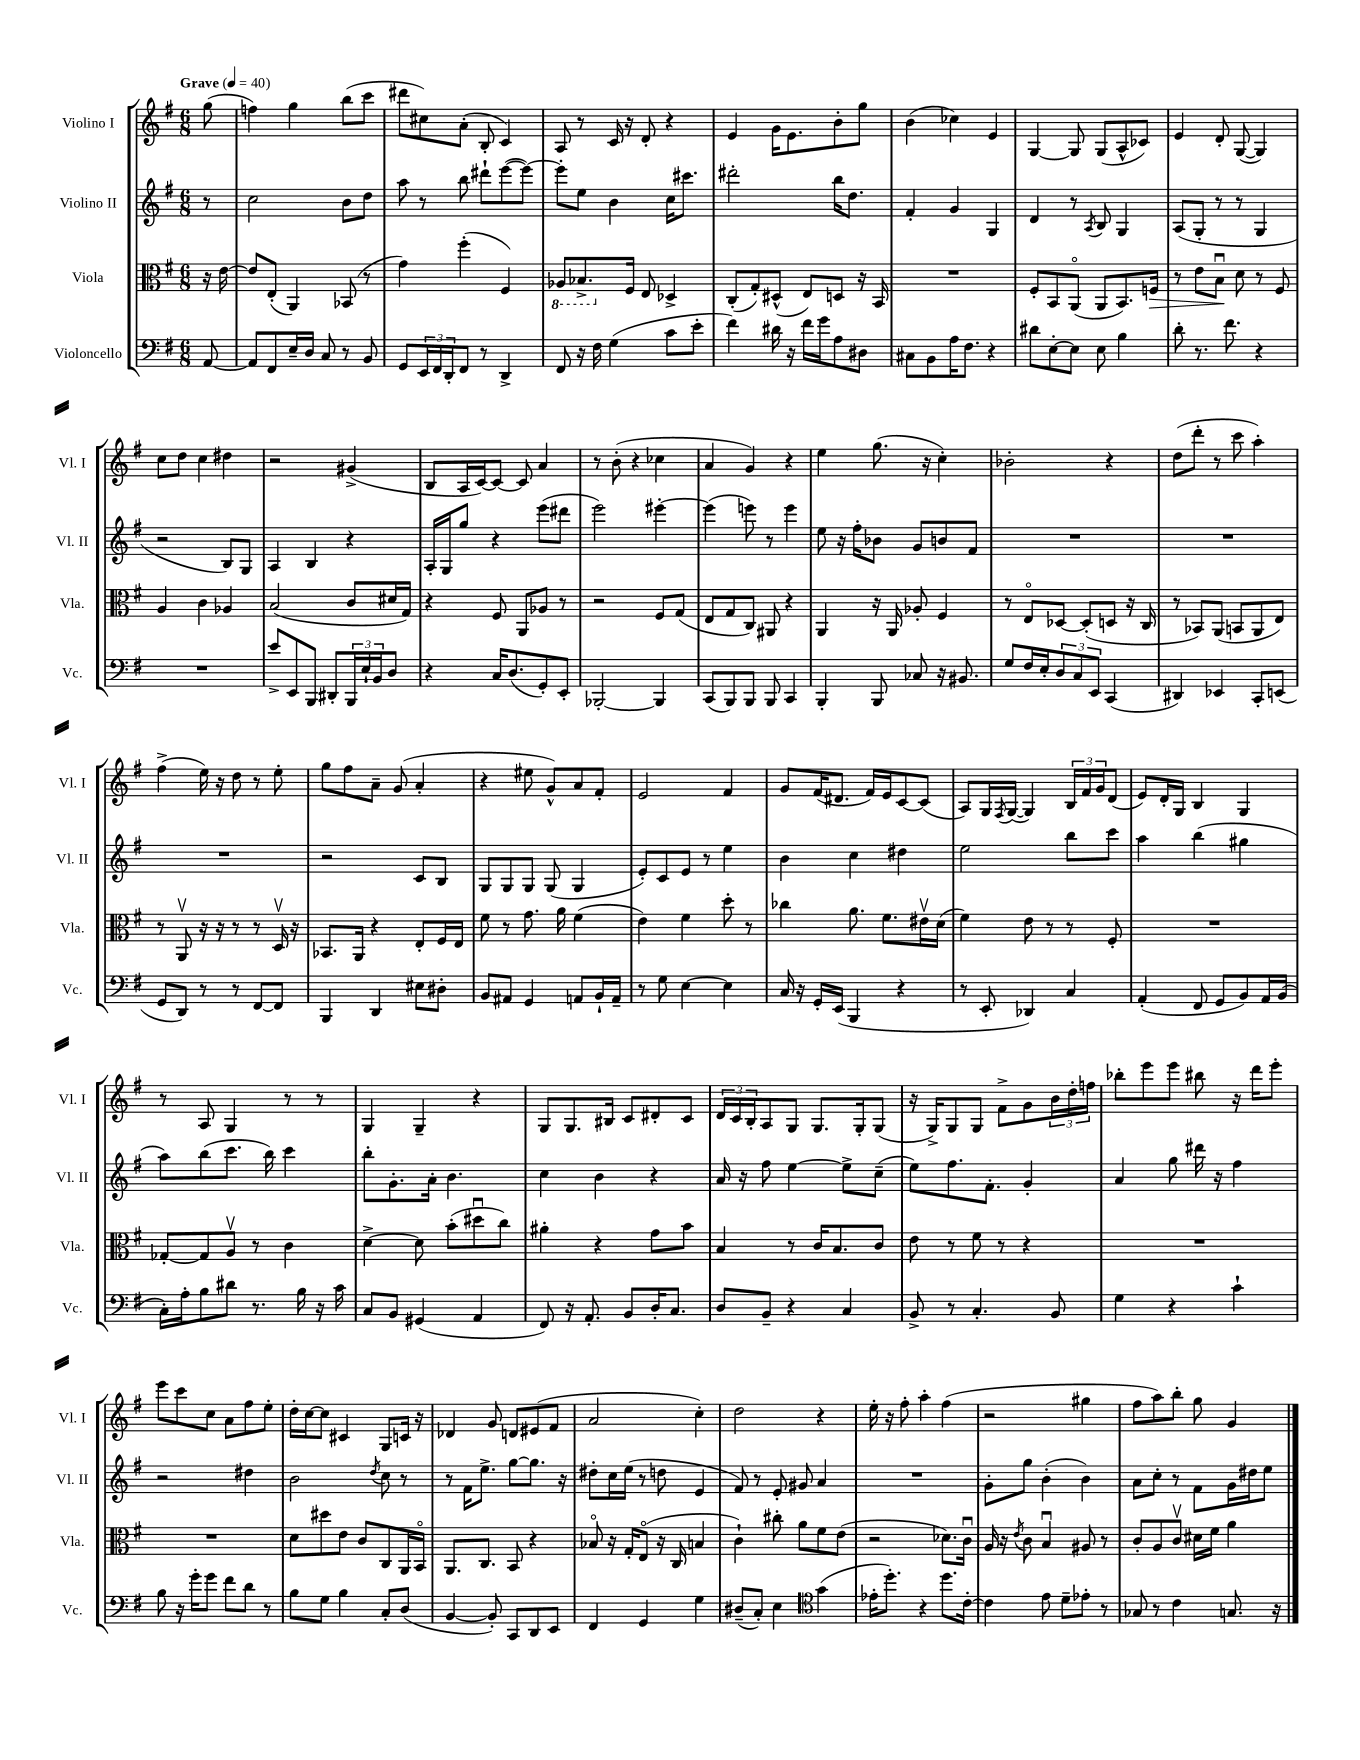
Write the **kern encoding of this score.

**kern	**kern	**dynam	**kern	**kern
*part4	*part3	*part3	*part2	*part1
*staff4	*staff3	*staff3	*staff2	*staff1
*I"Violoncello	*I"Viola	*	*I"Violino II	*I"Violino I
*I'Vc.	*I'Vla.	*	*I'Vl. II	*I'Vl. I
*clefF4	*clefC3	*	*clefG2	*clefG2
*k[f#]	*k[f#]	*	*k[f#]	*k[f#]
*M6/8	*M6/8	*	*M6/8	*M6/8
*MM40	*MM40	*	*MM40	*MM40
=	=	=	=	=
!	!	!	!	!LO:TX:a:B:t=Grave
[8AA/	16r	.	8r	(8gg\
.	[16e\	.	.	.
=1	=1	=1	=1	=1
8AA/L]	8e/L]	.	2cc\	4ffn\)
8FF#/	(8E'/J	.	.	.
16E~/L	4AA/)	.	.	4gg\
16D/JJ	.	.	.	.
8C/	.	.	.	.
8r	(8BB-X/	.	8b\L	(8bb\L
8BB/	8r	.	8dd\J	8ccc\J
=2	=2	=2	=2	=2
8GG/L	4g\)	.	8aa\	8ddd#X\L
24EE/L	.	.	8r	8cc#X\)
24FF#/	.	.	.	.
24DD'/J	.	.	.	.
8FF#/J	(4ff#'\	.	8bb\	(8a'\J
8r	.	.	8ddd#X`\L	8B'/
4DD^/	4F#/)	.	([8eee\	4c/)
.	.	.	8eee\J_)	.
=3	=3	=3	=3	=3
*	*8ba	*	*	*
8FF#/	8AA-X/L	.	8eee'\L]	8A/
16r	8.BB-X^/	.	8ee\J	8r
16F#\	.	.	.	.
(4G\	.	.	4b\	16c/
*	*X8ba	*	*	*
.	16F#/Jk	.	.	16r
.	8E/	.	.	8d'/
8c\L	4D-X^/	.	16cc\KL	4r
.	.	.	8.ccc#X\J	.
8e'\J	.	.	.	.
=4	=4	=4	=4	=4
4f#\)	(8C'/L	.	2ddd#X'\	4e/
.	8G'/)	.	.	.
16d#X\	(8D#X^^/J	.	.	16g\KL
16r	.	.	.	8.e\
16f#\LL	8E/L)	.	.	.
16g\J	.	.	.	.
8A\	8Dn/J	.	16bb\KL	8b'\
.	.	.	8.dd\J	.
8D#X\J	16r	.	.	8gg\J
.	16BB/	.	.	.
=5	=5	=5	=5	=5
8C#X\L	2.r	.	4f#'/	(4b\
8BB\	.	.	.	.
16A\K	.	.	4g/	4cc-X\)
8.F#\J	.	.	.	.
4r	.	.	4G/	4e/
=6	=6	=6	=6	=6
8d#X\L	8F#'/L	.	4d/	[4G/
[8E'\	8BB/	.	.	.
8E\J]	(8AA/J	.	8r	8G/]
.	.	.	8qA/	.
8E\	8AA/L	.	8B/	(8G/L
4B\	8.BB/)	.	4G/	8A^^/
.	.	.	.	8c-X/J)
!	!	!LO:HP:b	!	!
.	16Fn/Jk	>	.	.
=7	=7	=7	=7	=7
8d'\	8r	.	(8A/L	4e/
8.r	8e\L	.	8G'/J	.
.	8Bu\J	.	8r	8d'/
8.f#\	.	.	.	.
.	8d\	]	8r	([8G/
4r	8r	.	4G/	4G/])
.	8F#/	.	.	.
!!LO:LB:g=z
=8	=8	=8	=8	=8
2.r	4A/	.	2r	8cc\L
.	.	.	.	8dd\J
.	4c\	.	.	4cc\
.	4A-X/	.	8B/L)	4dd#X\
.	.	.	8G/J	.
=9	=9	=9	=9	=9
8e^/L	(2B/	.	4A/	2r
8EE/	.	.	.	.
8BBB/J	.	.	4B/	.
8DD#X'/L	.	.	.	.
24BBB/L	8c/L	.	4r	(4g#X^/
24E`/	.	.	.	.
24BB/J	.	.	.	.
8D/J	16d#X/L	.	.	.
.	16G/JJ)	.	.	.
=10	=10	=10	=10	=10
4r	4r	.	16A'/LL	8B/L
.	.	.	16G/J	.
.	.	.	8gg/J	16A/L
.	.	.	.	[16c/J)
16C/KL	8F#/	.	4r	8c/J_
(8.D/	.	.	.	.
.	8AA/L	.	.	8c/]
8GG'/)	8A-X/J	.	(8eee\L	4a/
8EE'/J	8r	.	8ddd#X\J	.
=11	=11	=11	=11	=11
[2BBB-X'/	2r	.	2eee\)	8r
.	.	.	.	(8b'\
.	.	.	.	4r
4BBB-/]	8F#/L	.	[4eee#X'\	4cc-X\
.	(8G/J	.	.	.
=12	=12	=12	=12	=12
(8CC/L	8E/L	.	(4eee#\]	4a/
8BBB/)	8G/	.	.	.
8BBB/J	8C/J)	.	8eeen\)	4g/)
8BBB/	8AA#X/	.	8r	.
4CC/	4r	.	4eee\	4r
=13	=13	=13	=13	=13
4BBB'/	4AA/	.	8ee\	4ee\
.	.	.	16r	.
.	.	.	16ff#'\KL	.
8BBB/	16r	.	8b-X\J	(8.gg\
.	16AA/	.	.	.
8C-X/	8A-X'/	.	8g/L	.
.	.	.	.	16r
16r	4F#/	.	8bn/	4cc'\)
8.BB#X/	.	.	.	.
.	.	.	8f#/J	.
=14	=14	=14	=14	=14
8G/L	8r	.	2.r	2b-X'\
16F#/L	8E/L	.	.	.
16E'/J	.	.	.	.
12D/	[8D-X/J	.	.	.
12C/	.	.	.	.
.	(8D-'/L]	.	.	.
12EE/J	.	.	.	.
(4CC/	8Dn/J	.	.	4r
.	16r	.	.	.
.	16C/	.	.	.
=15	=15	=15	=15	=15
4DD#X/)	8r	.	2.r	(8dd\L
.	8BB-X/L)	.	.	8ddd'\J
4EE-X/	(8AA/J	.	.	8r
.	8BBn/L	.	.	8ccc\
8CC'/L	8AA/	.	.	4aa'\)
(8EEn/J	8E/J)	.	.	.
!!LO:LB:g=z
=16	=16	=16	=16	=16
8GG/L	8r	.	2.r	(4ff#^\
8DD/J)	8AAv/	.	.	.
8r	16r	.	.	16ee\)
.	16r	.	.	16r
8r	8r	.	.	8dd\
[8FF#/L	8r	.	.	8r
8FF#/J]	16Dv/	.	.	8ee'\
.	16r	.	.	.
=17	=17	=17	=17	=17
4BBB/	8.BB-X/L	.	2r	8gg\L
.	.	.	.	8ff#\
.	16AA/Jk	.	.	.
4DD/	4r	.	.	8a~\J
.	.	.	.	(8g/
8E#X\L	8E'/L	.	8c/L	4a'/
8D#X'\J	16F#/L	.	8B/J	.
.	16E/JJ	.	.	.
=18	=18	=18	=18	=18
8BB/L	8f#\	.	8G/L	4r
8AA#X/J	8r	.	8G/	.
4GG/	8.g\	.	8G/J	8ee#X\
.	.	.	(8G/	8g^^/L)
.	16a\	.	.	.
8AAn/L	(4f#\	.	4G/	8a/
16BB`/L	.	.	.	8f#'/J
16AA~/JJ	.	.	.	.
=19	=19	=19	=19	=19
8r	4e\)	.	8e'/L)	2e/
8G\	.	.	8c/	.
[4E\	4f#\	.	8e/J	.
.	.	.	8r	.
4E\]	8dd'\	.	4ee\	4f#/
.	8r	.	.	.
=20	=20	=20	=20	=20
16C/	4cc-X\	.	4b\	8g/L
16r	.	.	.	.
16GG'/LL	.	.	.	(16f#/K
(16EE/JJ	.	.	.	8.d#X/J
4BBB/	8.a\	.	4cc\	.
.	.	.	.	16f#/LL)
.	8.f#\L	.	.	16e/J
4r	.	.	4dd#X\	[8c/
.	16e#Xv\L	.	.	(8c/J]
.	(16d\JJ	.	.	.
=21	=21	=21	=21	=21
8r	4f#\)	.	2ee\	8A/L)
8EE'/	.	.	.	16G/L
.	.	.	.	8qF#/
.	.	.	.	([16G/JJ
4DD-X/)	8e\	.	.	4G/])
.	8r	.	.	.
4C/	8r	.	8bb\L	24B/LL
.	.	.	.	24f#/
.	.	.	.	24g/J
.	8F#'/	.	8ccc\J	(8d/J
=22	=22	=22	=22	=22
(4AA'/	2.r	.	4aa\	8e/L)
.	.	.	.	16d'/L
.	.	.	.	16G/JJ
8FF#/	.	.	(4bb\	4B/
8GG/L	.	.	.	.
8BB/)	.	.	4gg#X\	4G/
16AA/L	.	.	.	.
(16BB/JJ	.	.	.	.
!!LO:LB:g=z
=23	=23	=23	=23	=23
16C'\LL)	[8G-X'/L	.	8aa\L)	8r
16A'\J	.	.	.	.
8B\	8G-/]	.	(8bb\	8A/
8d#X\J	8Av/J	.	8.ccc\J	4G/
8.r	8r	.	.	.
.	.	.	16bb\)	.
.	4c\	.	4ccc\	8r
16B\	.	.	.	.
16r	.	.	.	8r
16c\	.	.	.	.
=24	=24	=24	=24	=24
8C/L	[4d^\	.	8bb'\L	4G/
8BB/J	.	.	8.g'\	.
(4GG#X/	8d\]	.	.	4G~/
.	.	.	16a'\Jk	.
.	(8b'\L	.	4.b\	.
4AA/	8dd#Xu\	.	.	4r
.	8cc\J)	.	.	.
=25	=25	=25	=25	=25
8FF#/)	4a#X'\	.	4cc\	8G/L
16r	.	.	.	8.G/
8.AA'/	.	.	.	.
.	4r	.	4b\	.
.	.	.	.	16B#X/Jk
8BB/L	.	.	.	8c/L
16D'/K	8g\L	.	4r	8d#X'/
8.C/J	.	.	.	.
.	8b\J	.	.	8c/J
=26	=26	=26	=26	=26
8D/L	4B/	.	16a/	24d/LL
.	.	.	.	24c/
.	.	.	16r	.
.	.	.	.	24B'/J
8BB~/J	.	.	8ff#\	8A/
4r	8r	.	[4ee\	8G/J
.	16c/KL	.	.	8.G/L
.	8.B/	.	.	.
4C/	.	.	8ee^\L]	.
.	.	.	.	16G'/k
.	8c/J	.	(8cc~\J	(8G/J
=27	=27	=27	=27	=27
8BB^/	8e\	.	8ee\L)	16r
.	.	.	.	16G^/KL)
8r	8r	.	8.ff#\	8G/
4.C'/	8f#\	.	.	8G/J
.	.	.	8.f#'\J	.
.	8r	.	.	8f#^\L
.	4r	.	4g'/	8g\
8BB/	.	.	.	24b\L
.	.	.	.	24dd'\
.	.	.	.	24ffn\JJ
=28	=28	=28	=28	=28
4G\	2.r	.	4a/	8bb-X'\L
.	.	.	.	8eee\
4r	.	.	8gg\	8eee\J
.	.	.	16ddd#X\	8bb#X\
.	.	.	16r	.
4c`\	.	.	4ff#\	16r
.	.	.	.	16ddd\KL
.	.	.	.	8eee'\J
!!LO:LB:g=z
=29	=29	=29	=29	=29
8B\	2.r	.	2r	8eee\L
16r	.	.	.	8ccc\
16g'\KL	.	.	.	.
8g\J	.	.	.	8cc\J
8f#\L	.	.	.	8a\L
8d\J	.	.	4dd#X\	8ff#\
8r	.	.	.	8ee'\J
=30	=30	=30	=30	=30
8B\L	8d\L	.	2b\	16dd'\LL
.	.	.	.	[16cc\J
8G\J	8dd#X\	.	.	8cc\J]
4B\	8e\J	.	.	4c#X/
.	8c/L	.	.	.
.	.	.	8qdd/	.
8C'/L	8C/	.	8cc\	8G/L
(8D/J	16AA/L	.	8r	16cn/Jk
.	16BB/JJ	.	.	16r
=31	=31	=31	=31	=31
[4BB/	8.AA/L	.	8r	4d-X/
.	.	.	16f#\KL	.
.	8.C/J	.	8.ee^\J	.
8BB'/])	.	.	.	8g/
8CC/L	8BB/	.	[8gg\L	8dn/L
8DD/	4r	.	8.gg\J]	(8e#X/
8EE/J	.	.	.	8f#/J
.	.	.	16r	.
=32	=32	=32	=32	=32
4FF#/	8B-X/	.	8dd#X'\L	2a/
.	16r	.	16cc\L	.
.	16G'/KL	.	(16ee\JJ	.
4GG/	(8E/J	.	8r	.
.	16r	.	8ddn\	.
.	16C/	.	.	.
4G\	4Bn/	.	4e/	4cc'\)
=33	=33	=33	=33	=33
(8D#X~/L	4c`\)	.	8f#/)	2dd\
8C'/J)	.	.	8r	.
4E\	8cc#X'\	.	8e'/	.
.	8a\L	.	8g#X/	.
*clefC4	*	*	*	*
(4g\	8f#\	.	4a/	4r
.	(8e\J	.	.	.
=34	=34	=34	=34	=34
16e-X'\KL	2r	.	2.r	16ee'\
8.dd'\J)	.	.	.	16r
.	.	.	.	8ff#'\
4r	.	.	.	4aa'\
8.dd\L	8.d-X\L)	.	.	(4ff#\
[16c'\Jk	16cu\Jk	.	.	.
=35	=35	=35	=35	=35
4c\]	16A/	.	8g'\L	2r
.	16r	.	.	.
.	8qe/	.	.	.
.	8c\	.	8gg\J	.
8e\	4Bu/	.	(4b'\	.
8d~\L	.	.	.	.
8e-X'\J	8A#X/	.	4b\)	4gg#X\
8r	8r	.	.	.
=36	=36	=36	=36	=36
8G-X/	8c'/L	.	8a\L	8ff#\L
8r	8A/	.	8cc'\J	8aa\)
4c\	8cv/J	.	8r	8bb'\J
.	16d#X\LL	.	8f#\L	8gg\
.	16f#\JJ	.	.	.
8.Gn/	4a\	.	16g\L	4g/
.	.	.	16dd#X\J	.
.	.	.	8ee\J	.
16r	.	.	.	.
==	==	==	==	==
*-	*-	*-	*-	*-
